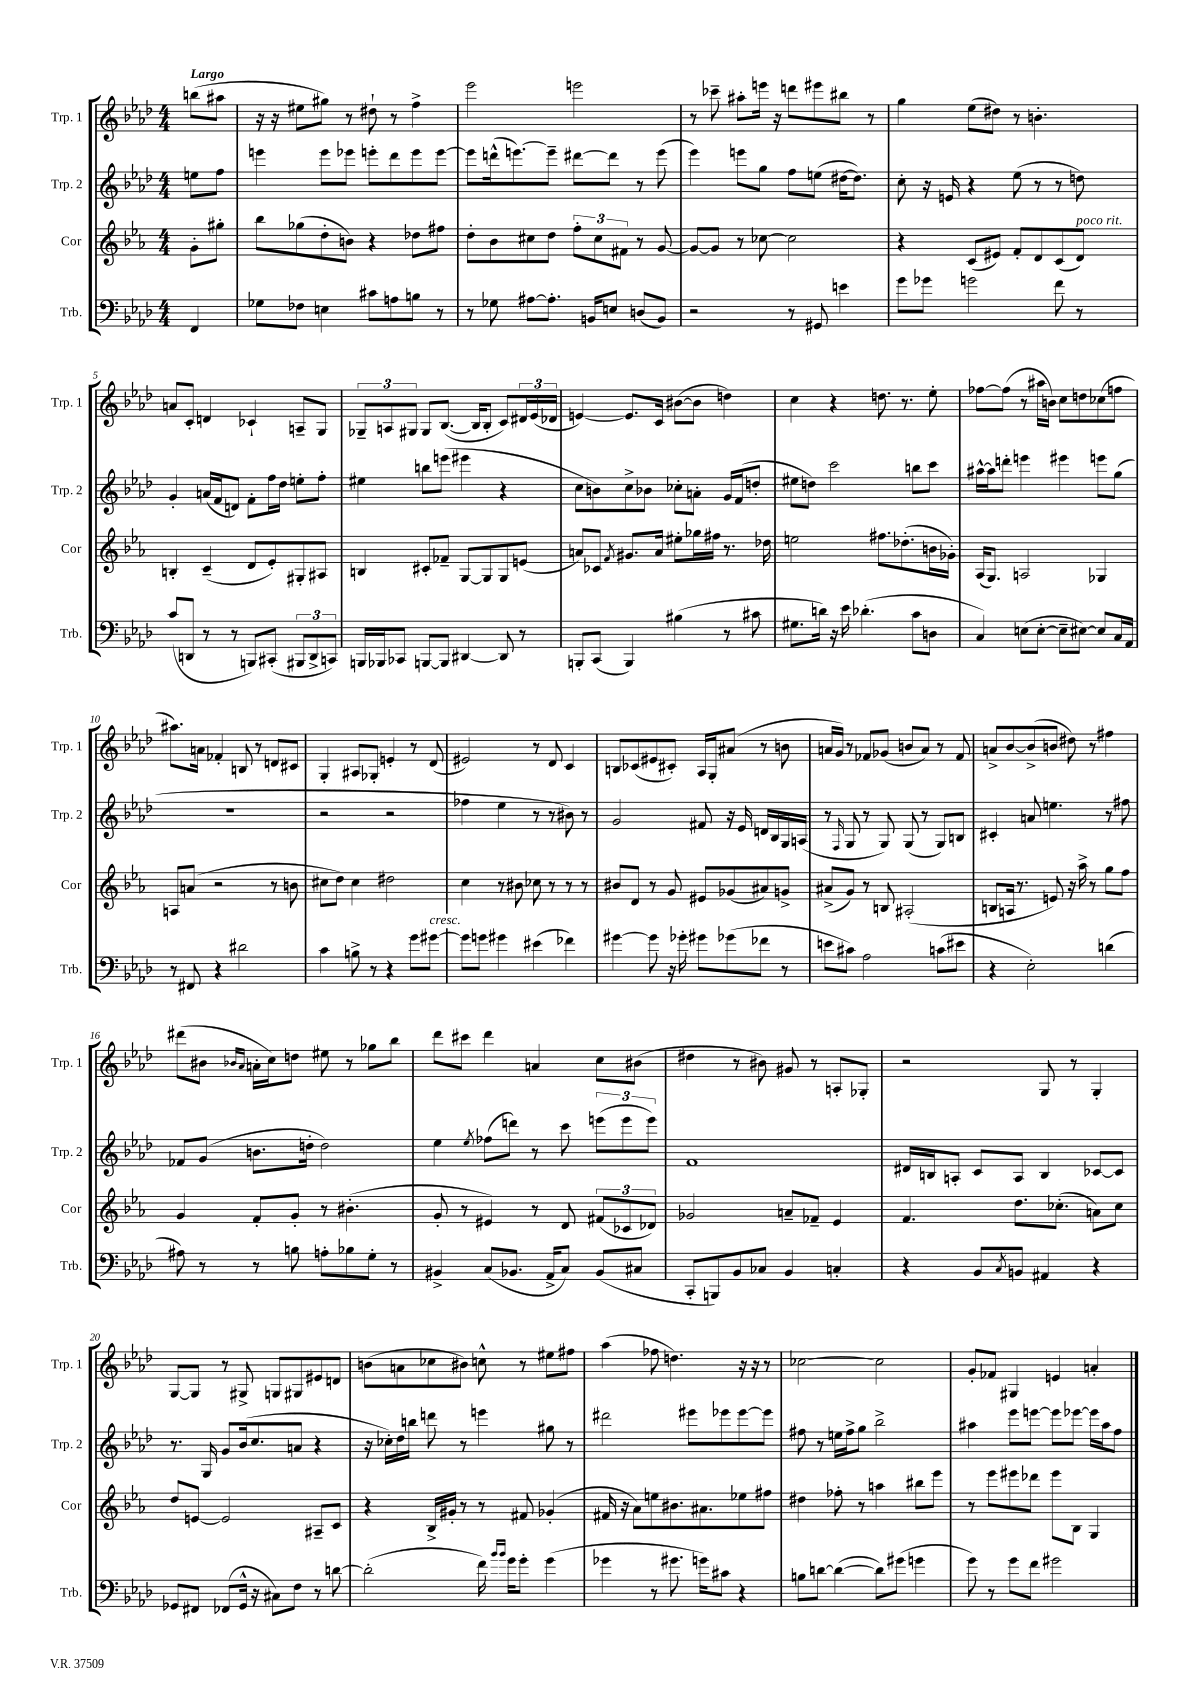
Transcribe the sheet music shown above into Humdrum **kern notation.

**kern	**kern	**kern	**kern
*part4	*part3	*part2	*part1
*staff4	*staff3	*staff2	*staff1
*I"Trb.	*I"Cor	*I"Trp. 2	*I"Trp. 1
*I'Trb.	*I'Cor	*I'Trp. 2	*I'Trp. 1
*clefF4	*clefG2	*clefG2	*clefG2
*k[b-e-a-d-]	*k[b-e-a-]	*k[b-e-a-d-]	*k[b-e-a-d-]
*M4/4	*M4/4	*M4/4	*M4/4
=	=	=	=
!	!	!	!LO:TX:a:B:t=Largo
4FF/	8g'\L	8een\L	(8bbn\L
.	8gg#X'\J	8ff\J	8aa#X\J
=1	=1	=1	=1
8G-X\L	8bb-\L	4eeen\	16r
.	.	.	16r
8F-X\J	(8gg-X\	.	8ee#X\L
4En\	8dd'\	8eee\L	8gg#X\J)
.	8bn\J)	8eee-X\J	8r
8c#X\L	4r	8eeen'\L	8dd#X`\
8An\	.	8ddd-\	8r
8Bn\J	8dd-X\L	8eee\	4ff^\
8r	8ff#X\J	[8eee\J	.
=2	=2	=2	=2
8r	8dd'\L	8eee\L]	2eee-\
8G-X\	8b-\	(16dddn^^\k	.
.	.	[8.eeen\)	.
[8A#X\L	8cc#X\	.	.
8.A#'\J]	8dd\J	8eee~\J]	.
.	12ff'\L	[8ddd#X\L	2eeen\
16BBn/KL	.	.	.
.	12cc#\	.	.
8En/J	.	8ddd#\J]	.
.	12f#X\J	.	.
(8Dn/L	8r	8r	.
8BB/J)	[8g/	(8eee\	.
=3	=3	=3	=3
2r	8g/L_	4eee-\)	8r
.	8g/J]	.	8ccc-X~\
.	8r	8eeen\L	8aa#X'\L
.	[8cc-X\	8gg\J	16eeen\Jk
.	.	.	16r
8r	2cc-\]	8ff\L	8dddn\L
8GG#X/	.	(8een\J	8eee#X\
4en\	.	[16dd#X\KL	8bb#X\J
.	.	8.dd#\J])	.
.	.	.	8r
=4	=4	=4	=4
8g\L	4r	8cc'\	4gg\
8g-X\J	.	16r	.
.	.	16en/	.
2gn\	(8c/L	4r	(8ee-\L
.	8e#X/J)	.	8dd#X\J)
.	8f'/L	(8ee-\	8r
.	8d/	8r	4.bn'\
8f\	(8c/	8r	.
!	!LO:TX:a:i:t=poco rit.	!	!
8r	8d/J)	8ddn\)	.
!!LO:LB:g=z
=5	=5	=5	=5
(8c/L	4Bn'/	4g'/	8an/L
8DDn/J	.	.	8c'/J
8r	(4c~/	(16an/LL	4dn/
.	.	16f/J	.
8r	.	8dn/J)	.
8BBBn/L)	8d/L	8f'\L	4c-X`/
(8CC#X'/J	8e-'/)	16ff\L	.
.	.	16dd-\JJ	.
12BBB#X/L	8G#X'/	8een'\L	8An~/L
12DD^/	.	.	.
.	8A#X/J	8ff'\J	8G/J
12CCn/J)	.	.	.
=6	=6	=6	=6
16BBBn/LL	4Bn/	4ee#X\	12G-X~/L
16BBB-X/J	.	.	.
.	.	.	12An/
8CC-X/J	.	.	.
.	.	.	12G#X/J
[8BBBn/L	8c#X'/L	8bbn\L	8G#/L
8BBB/J]	8f-X~/J	(8eeen\J	([8.B-/J
[4DD#X/	[8G/L	4eee#X\	.
.	.	.	16B-/KL]
.	8G/]	.	8B-'/J
8DD#/]	8G/	4r	8c/L)
8r	(8en/J	.	24d#X/L
.	.	.	(24e-/
.	.	.	24d-X/JJ
=7	=7	=7	=7
8BBBn'/L	8an/L)	8cc\L	[4en/)
(8CC/J	8c-X/J	8bn\)	.
.	8qf/	.	.
4BBB/)	8.g#X/L	8cc^\	8.e/L]
.	.	8b-X\J	.
.	16a/Jk	.	16c/Jk
(4B#X\	8ee#X'\L	8cc-X'\L	([8b#X\L
.	16gg-X\L	8an'\J	8b#\J]
.	16ff#X\JJ	.	.
8r	8.r	16g/LL	4ddn\)
.	.	(16f/J	.
8c#X\	.	8ddn'/J	.
.	16dd-X\	.	.
=8	=8	=8	=8
8.G#X\L	2een\	8ee#X\L	4cc\
.	.	8ddn\J)	.
16dn\Jk)	.	.	.
16r	.	2ccc\	4r
16e-\	.	.	.
(4.d-X'\	.	.	.
.	8.ff#X\L	.	8.ddn\
.	(8.dd-X'\	.	8.r
8c\L	.	8bbn\L	.
8Dn\J	16bn\L	8ccc\J	8ee-'\
.	16g-X'\JJ)	.	.
=9	=9	=9	=9
4C/)	(16A-/KL	[16aa#X^^\LL	[8ff-X\L
.	8.G/J)	16aa#\J]	.
.	.	8dddn'\J	(8ff-\J]
(8En\L	2An/	4eeen\	8r
[8E'\J	.	.	16aa#X\LL
.	.	.	16bn\JJ)
8E~\L]	.	4eee#X\	8cc\L
[8E#X\J)	.	.	8ddn\
8E#/L]	4G-X/	8eeen\L	(8cc-X\
16C/L	.	(8gg\J	8ffn\J
16AA-/JJ	.	.	.
!!LO:LB:g=z
=10	=10	=10	=10
8r	8An/L	1r	8.aa#X\L)
8FF#X/	(8an/J	.	.
.	.	.	16an\Jk
4r	2r	.	4f-X'/
2d#X\	.	.	8Bn/
.	.	.	8r
.	8r	.	8dn/L
.	8bn\	.	8c#X/J
=11	=11	=11	=11
4c\	8cc#X\L	2r	4G'/
.	8dd\J)	.	.
8Bn^\	4cc#\	.	8A#X/L
8r	.	.	8G-X'/J
4r	2dd#X\	2r	4en'/
8g\L	.	.	8r
!LO:TX:a:i:t=cresc.	!	!	!
[8g#X\J	.	.	(8d-/
=12	=12	=12	=12
8g#\L]	4cc\	4ff-X\	2e#X/)
8gn\J	.	.	.
4g#X\	8r	4ee-\	.
.	8b#X\	.	.
(4e#X\	8cc-X\	8r	8r
.	8r	8r	8d-/
4f-X\)	8r	8b#X\)	4c/
.	8r	8r	.
=13	=13	=13	=13
[4g#X\	8b#X/L	2g/	8Bn/L
.	8d/J	.	(8c-X/
8g#\]	8r	.	8e#X/
16r	8g/	.	8c#X'/J)
16g-X'\	.	.	.
8g#X\L	8e#X/L	8f#X/	16A-/LL
.	.	.	16G'/J
(8g-X\	(8g-X/	16r	(8a#X/J
.	.	16e-/	.
8f-X\J	8a#X/)	16dn/LL	8r
.	.	16B-/	.
8r	8gn^/J	16G/	8bn\
.	.	(16An/JJ	.
=14	=14	=14	=14
8en\L	(8a#X^/L	8r	16an/LL
.	.	.	16g/JJ)
.	.	16qqF/	.
8c#X\J)	8g/J)	8G/	8r
2A-\	8r	8r	8f-X/L
.	8Bn/	8G/)	(8g-X/J
.	(2A#X'/	(8G/	8bn/L
.	.	8r	8a/J)
(8cn\L	.	8G/L)	8r
8e#X\J	.	8Bn/J	8f-/
=15	=15	=15	=15
4r	8Bn/L	4c#X'/	8an^/L
.	16An/Jk	.	[8b-/
.	8.r	.	.
2E-'\)	.	8an/	(8b-^/]
.	8en/)	4.een\	8bn/J
.	16r	.	8dd#X\)
.	16aa-^\	.	.
.	8r	.	8r
(4dn\	8gg\L	8r	4ff#X\
.	8ff\J	8ff#X\	.
!!LO:LB:g=z
=16	=16	=16	=16
8A#X\)	4g/	8f-X/L	(8ddd#X\L
8r	.	(8g/J	8b#X\J
.	.	.	16qqb-X/LL
.	.	.	16qqa-/JJ
8r	8f'/L	8.bn\L	16an'\LL
.	.	.	16cc\J)
8Bn\	8g'/J	.	8ddn\J
.	.	16ddn'\Jk	.
8An'\L	8r	2dd\)	8ee#X\
8B-X\	(4.b#X'\	.	8r
8G'\J	.	.	8gg-X\L
8r	.	.	8bb-\J
=17	=17	=17	=17
4BB#X^/	8g'/	4ee-\	8ddd-\L
.	8r	.	8ccc#X\J
.	.	8qee-/	.
(8C/L	4e#X/)	(8ff-X\L	4ddd-\
8.BB-X/J	.	8dddn\J)	.
.	8r	8r	4an/
16AA-^/KL	.	.	.
8C/J)	8d/	8ccc\	.
(8BB-/L	(12f#X/L	(12eeen\L	8cc\L
.	12c-X/	12eee\	.
8C#X/J	.	.	(8b#X\J
.	12d-X/J)	12eee\J)	.
=18	=18	=18	=18
8CC'/L	2g-X/	1f	4dd#X\
8BBBn/)	.	.	.
8BB-/	.	.	8r
8C-X/J	.	.	8b#X\)
4BB-/	8an~/L	.	8g#X/
.	8f-X~/J	.	8r
4Cn'/	4e-/	.	8An'/L
.	.	.	8G-X'/J
=19	=19	=19	=19
4r	4.f/	16d#X/LL	2r
.	.	16Bn/J	.
.	.	8An'/J	.
8BB-/L	.	8c/L	.
8qC/	.	.	.
8BBn/J	8.dd\L	8A/J	.
4AA#X/	.	4B/	8G/
.	(8.cc-X'\J	.	.
.	.	.	8r
4r	8an\L)	[8c-X/L	4G'/
.	8cc-\J	8c-/J]	.
!!LO:LB:g=z
=20	=20	=20	=20
8GG-X/L	8dd/L	8.r	[8G/L
8FF#X/J	[8en/J	.	8G/J]
.	.	16G/	.
(8FF-X/L	2e/]	8g/L	8r
16GG-^^/Jk	.	(16b-/k	8G#X^/
16r	.	8.cc/	.
8C#X\L)	.	.	8Gn/L
8F\J	.	8an/J	8G#X/
8r	8A#X~/L	4r	8e#X/
[8dn\	8c/J	.	8dn/J
=21	=21	=21	=21
(2d'\]	4r	16r	(8bn\L
.	.	16cc-X'\LL)	.
.	.	16dd-\	8an\
.	.	16bbn\JJ	.
.	16B-^/LL	8dddn\	8cc-X\
.	16g#X'/JJ	.	.
.	8r	8r	8b#X\J)
16f\)	8r	4eeen\	8ccn^^\
16qqb-/LL	.	.	.
16qqb-/JJ	.	.	.
16g\KL	.	.	.
8g'\J	8f#X/	.	8r
(4g\	(4g-X'/	8gg#X\	8ee#X\L
.	.	8r	8ff#X\J
=22	=22	=22	=22
4g-X\	16f#X/	2ddd#X\	(4aa-\
.	16r	.	.
.	8a-\L)	.	.
8r	8een\	.	8ff-X\
8.g#X\	8.b#X\	.	4.ddn\)
.	.	8eee#X\L	.
16gn\KL)	8.a#X\	.	.
8c#X\J	.	8eee-X\	.
4r	8ee-X\	[8eee-\	16r
.	.	.	16r
.	8ff#X\J	8eee-\J]	8r
=23	=23	=23	=23
8Bn\L	4dd#X\	8ff#X\	[2cc-X\
[8dn\J	.	8r	.
(4d\_	8ff-X'\	16een\LL	.
.	.	16ff#^\J	.
.	8r	8gg\J	.
8d\L])	4aan\	2bb-^\	2cc-\]
(8g#X\J	.	.	.
4gn\	8bb#X\L	.	.
.	8eee-\J	.	.
=24	=24	=24	=24
8g\)	8r	4aa#X\	8g'/L
8r	8eee-\L	.	8f-X/J
8g\L	8eee#X\	8eee-\L	4G#X/
8f\J	8ddd-X\J	[8eeen\J	.
2g#X\	8eee#\L	8eee\L]	4en/
.	8B-\J	[8eee-X\J	.
.	4G/	16eee-\LL]	4an'/
.	.	16aa#\J	.
.	.	8ff\J	.
==	==	==	==
*-	*-	*-	*-
